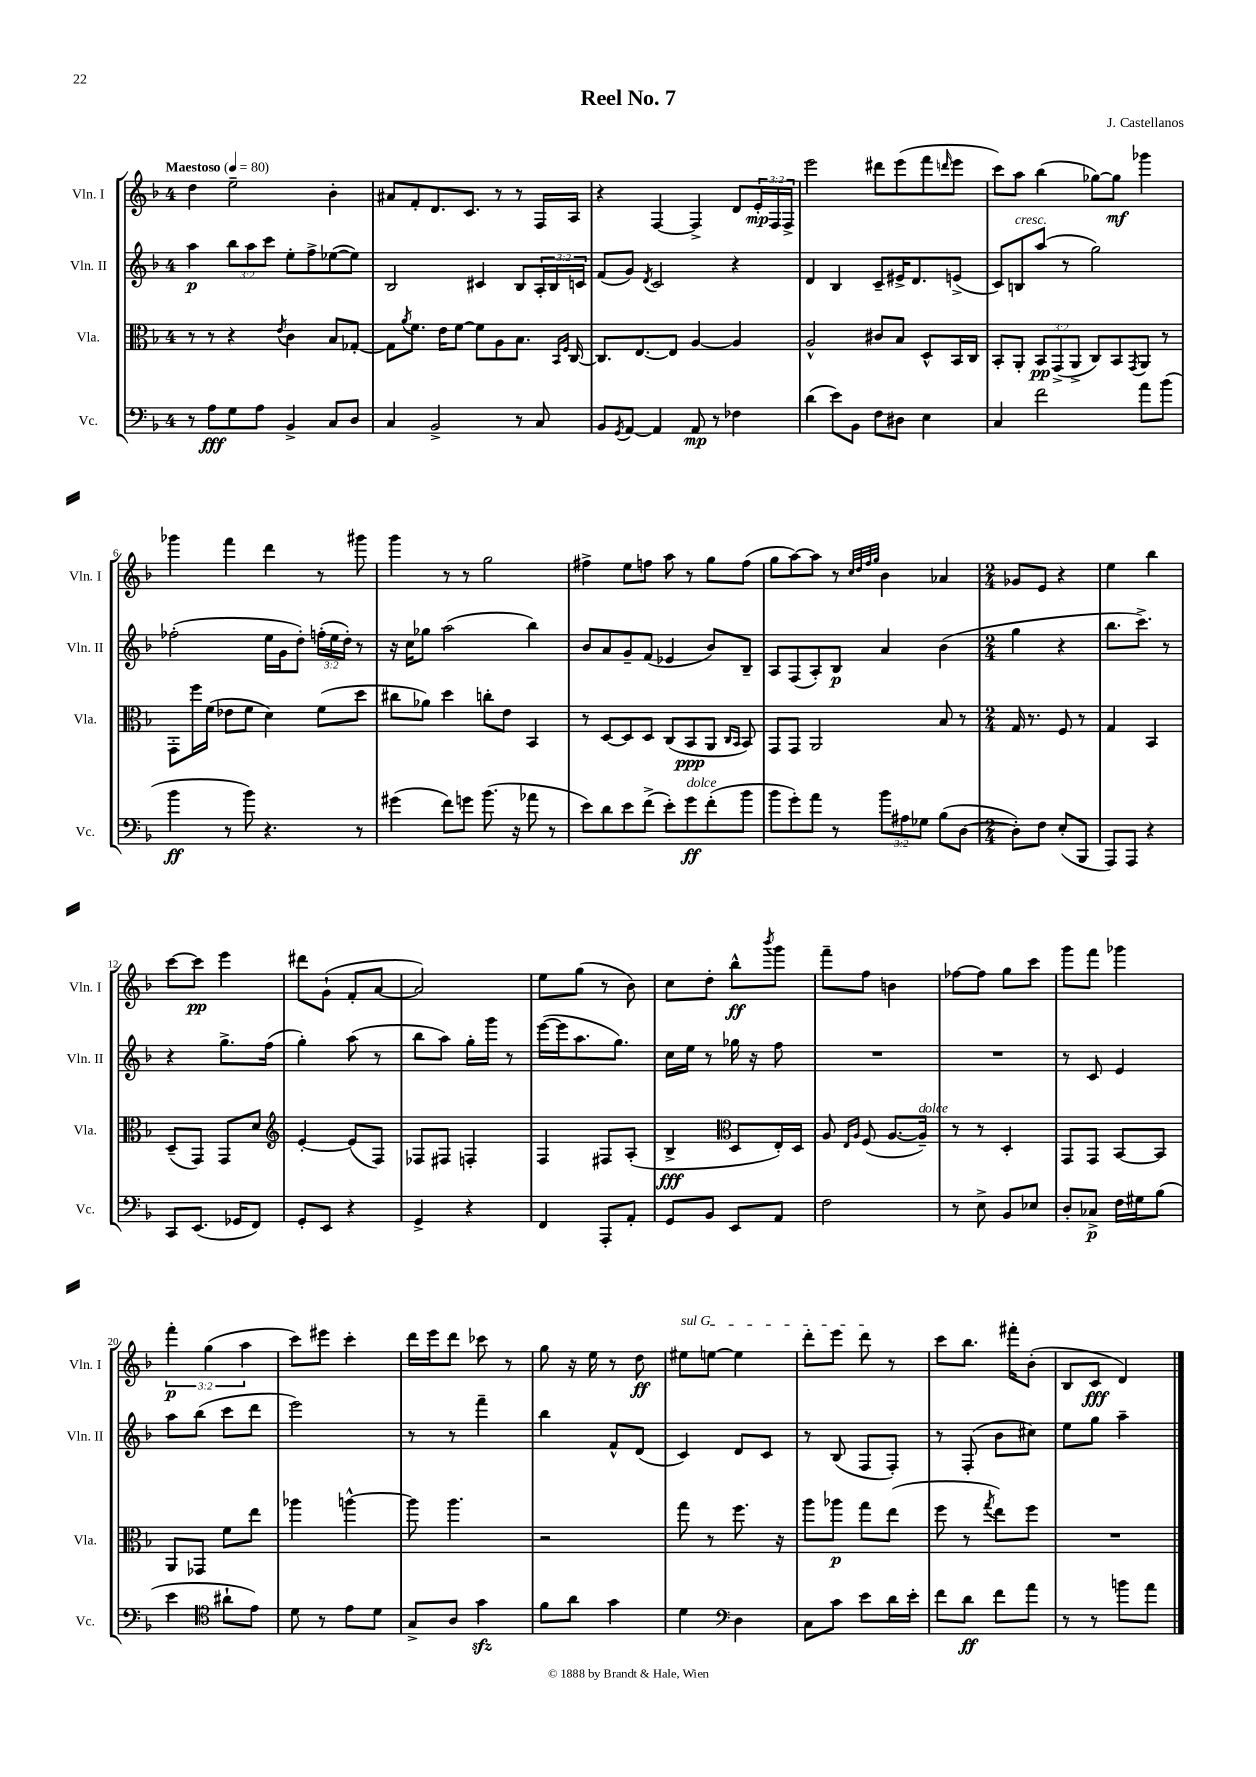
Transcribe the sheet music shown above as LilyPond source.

\header { title = "Reel No. 7" composer = "J. Castellanos" }
<<
\new StaffGroup <<
\new Staff = "s0" \with { instrumentName = "Vln. I" shortInstrumentName = "Vln. I" } {
    \clef treble \key f \major \once \override Staff.TimeSignature.style = #'single-digit \time 4/4 \override Staff.TupletNumber.text = #tuplet-number::calc-fraction-text \tempo "Maestoso" 4 = 80
    d''4 e''2-- bes'4-. |
    ais'8 f'8-. d'8. c'8. r8 r8 f16 a16 |
    r4 f4~ f4-> d'8 \tuplet 3/2 { e'16-.\mp f16 f16-> } |
    e'''2 dis'''8 e'''8( f'''8 \grace { d'''16 } e'''8 |
    c'''8) a''8 bes''4( ges''8~) ges''8\mf ges'''4 |
    ges'''4 f'''4 d'''4 r8 gis'''8 |
    g'''4 r8 r8 g''2 |
    fis''4-> e''8 f''8 a''8 r8 g''8 f''8( |
    g''8 a''8~) a''8 r8 \grace { c''32 d''32 f''32 g''32 } bes'4 aes'4 |
    \numericTimeSignature \time 2/4 ges'8 e'8 r4 |
    e''4 bes''4 |
    c'''8~ c'''8\pp e'''4 |
    dis'''8 g'8-!( f'8-. a'8~ |
    a'2) |
    e''8 g''8( r8 bes'8) |
    c''8 d''8-. bes''8-^\ff \acciaccatura { bes'''8 } g'''8 |
    f'''8-- f''8 b'4 |
    fes''8~ fes''8 g''8 c'''8 |
    g'''8 f'''8 ges'''4 |
    \tuplet 3/2 { f'''4-.\p g''4( a''4 } |
    c'''8) eis'''8 c'''4-. |
    d'''16 e'''16 d'''8 ces'''8 r8 |
    g''8 r16 e''16 r8 d''8\ff |
    \once \override TextSpanner.bound-details.left.text = \markup { \italic "sul G" } eis''8\startTextSpan e''8~ e''4 |
    d'''8-. e'''8 d'''8\stopTextSpan r8 |
    c'''8 bes''8. fis'''16-. bes'8-.( |
    bes8 c'8\fff d'4) \bar "|." |
}
\new Staff = "s1" \with { instrumentName = "Vln. II" shortInstrumentName = "Vln. II" } {
    \clef treble \key f \major \once \override Staff.TimeSignature.style = #'single-digit \time 4/4 \override Staff.TupletNumber.text = #tuplet-number::calc-fraction-text
    a''4\p \tuplet 3/2 { bes''8 a''8 c'''8 } e''8-. f''8-> ees''8~( ees''8) |
    bes2 cis'4 bes8 \tuplet 3/2 { a16-. bes16 c'16 } |
    f'8( g'8) \acciaccatura { d'8 } c'2 r4 |
    d'4 bes4 c'8-- eis'16-> d'8. e'8->( |
    c'8) b8^\markup { \italic "cresc." } a''8( r8 g''2) |
    fes''2-.( e''16 g'16 d''8-.) \tuplet 3/2 { f''16-.( e''16 d''16-.) } r8 |
    r16 c''16 ges''8 a''2( bes''4) |
    bes'8 a'8 g'8-- f'8( ees'4 bes'8) bes8-- |
    a8 f8( a8-.) bes8\p a'4 bes'4( |
    \numericTimeSignature \time 2/4 g''4 r4 |
    bes''8. c'''8.->) r8 |
    r4 g''8.-> f''16( |
    g''4-.) a''8( r8 |
    bes''8 a''8) g''16-. g'''16 r8 |
    e'''16~( e'''16 a''8. g''8.) |
    c''16 e''16 r8 ges''16 r16 f''8 |
    R2 |
    R2 |
    r8 c'8 e'4 |
    a''8 bes''8( c'''8 d'''8 |
    e'''2) |
    r8 r8 f'''4-- |
    bes''4 f'8-^ d'8( |
    c'4) d'8 c'8 |
    r8 bes8( f8 f8-.) |
    r8 f8-.( bes'8 cis''8) |
    e''8 g''8 a''4-- \bar "|." |
}
\new Staff = "s2" \with { instrumentName = "Vla." shortInstrumentName = "Vla." } {
    \clef alto \key f \major \once \override Staff.TimeSignature.style = #'single-digit \time 4/4 \override Staff.TupletNumber.text = #tuplet-number::calc-fraction-text
    r8 r8 r4 \acciaccatura { e'8 } c'4 bes8 ges8~-. |
    ges8 \acciaccatura { a'8 } f'8. e'16 f'8~ f'8 a8 bes8. \grace { bes,16 f16 } c16~ |
    c8. e8.~ e8 a4~ a4 |
    a2-^ cis'8 bes8 d8-^ bes,16 c16 |
    bes,8-. a,8-. \tuplet 3/2 { bes,8\pp g,8->( a,8-> } c8) bes,8 \acciaccatura { g,8 } a,8 r8 |
    g,8-. f''16 f'16( ees'8 f'8 d'4) f'8( d''8 |
    cis''8 aes'8) d''4 c''8-. e'8 bes,4 |
    r8 d8~ d8 d8 c8( bes,8\ppp a,8 \grace { c16 bes,16 } bes,8) |
    g,8 g,8 a,2 bes8 r8 |
    \numericTimeSignature \time 2/4 g16 r8. f8 r8 |
    g4 bes,4 |
    d8--( g,8) g,8 d'8 |
    \clef treble e'4~-. e'8( f8) |
    fes8 fis8 f4-. |
    f4 fis8 a8-.( |
    bes4->\fff \clef alto d8 e16-.) d16 |
    a8 \grace { e16 a16 } f8( a8.~ a16--^\markup { \italic "dolce" }) |
    r8 r8 d4-. |
    g,8 g,8 bes,8~ bes,8 |
    a,8 ges,8 f'8 e''8 |
    aes''4 a''4~-^ |
    a''8 a''4. |
    r2 |
    g''8 r8 f''8. r16 |
    a''8 aes''8\p g''8 e''8( |
    f''8 r8 \acciaccatura { g''8 } e''8) f''8 |
    R2 \bar "|." |
}
\new Staff = "s3" \with { instrumentName = "Vc." shortInstrumentName = "Vc." } {
    \clef bass \key f \major \once \override Staff.TimeSignature.style = #'single-digit \time 4/4 \override Staff.TupletNumber.text = #tuplet-number::calc-fraction-text
    r8 a8\fff g8 a8 bes,4-> c8 d8 |
    c4 bes,2-> r8 c8 |
    bes,8 \acciaccatura { g,8 } a,8~ a,4 a,8\mp r8 fes4 |
    d'4( e'8) bes,8 f8 dis8 e4 |
    c4 f'2 a'8 bes'8( |
    bes'4\ff r8 bes'8) r4. r8 |
    gis'4( f'8) g'8 bes'8.( r16 aes'8 r8 |
    e'8) d'8 e'8 f'8->( e'8-.) g'8\ff^\markup { \italic "dolce" } f'8-.( bes'8 |
    bes'8 g'8-.) a'8 r8 \tuplet 3/2 { bes'8 ais8 ges8 } bes8( d8~ |
    \numericTimeSignature \time 2/4 d8-.) f8 e8-.( bes,,8 |
    a,,8) a,,8 r4 |
    c,8 e,8.( ges,16 f,8) |
    g,8-. e,8 r4 |
    g,4-> r4 |
    f,4 a,,8-. a,8-. |
    g,8 bes,8 e,8 a,8 |
    f2 |
    r8 e8-> bes,8 ees8 |
    d8-. ces8->\p f16 gis16 bes8( |
    e'4 \clef tenor ais'8-! e'8) |
    d'8 r8 e'8 d'8 |
    g8-> a8 g'4\sfz |
    f'8 a'8 g'4 |
    d'4 \clef bass d4 |
    c8 c'8 e'8 d'16 e'16-. |
    f'8 d'8\ff f'8 a'8 |
    r8 r8 b'8 a'8 \bar "|." |
}
>>
>>
